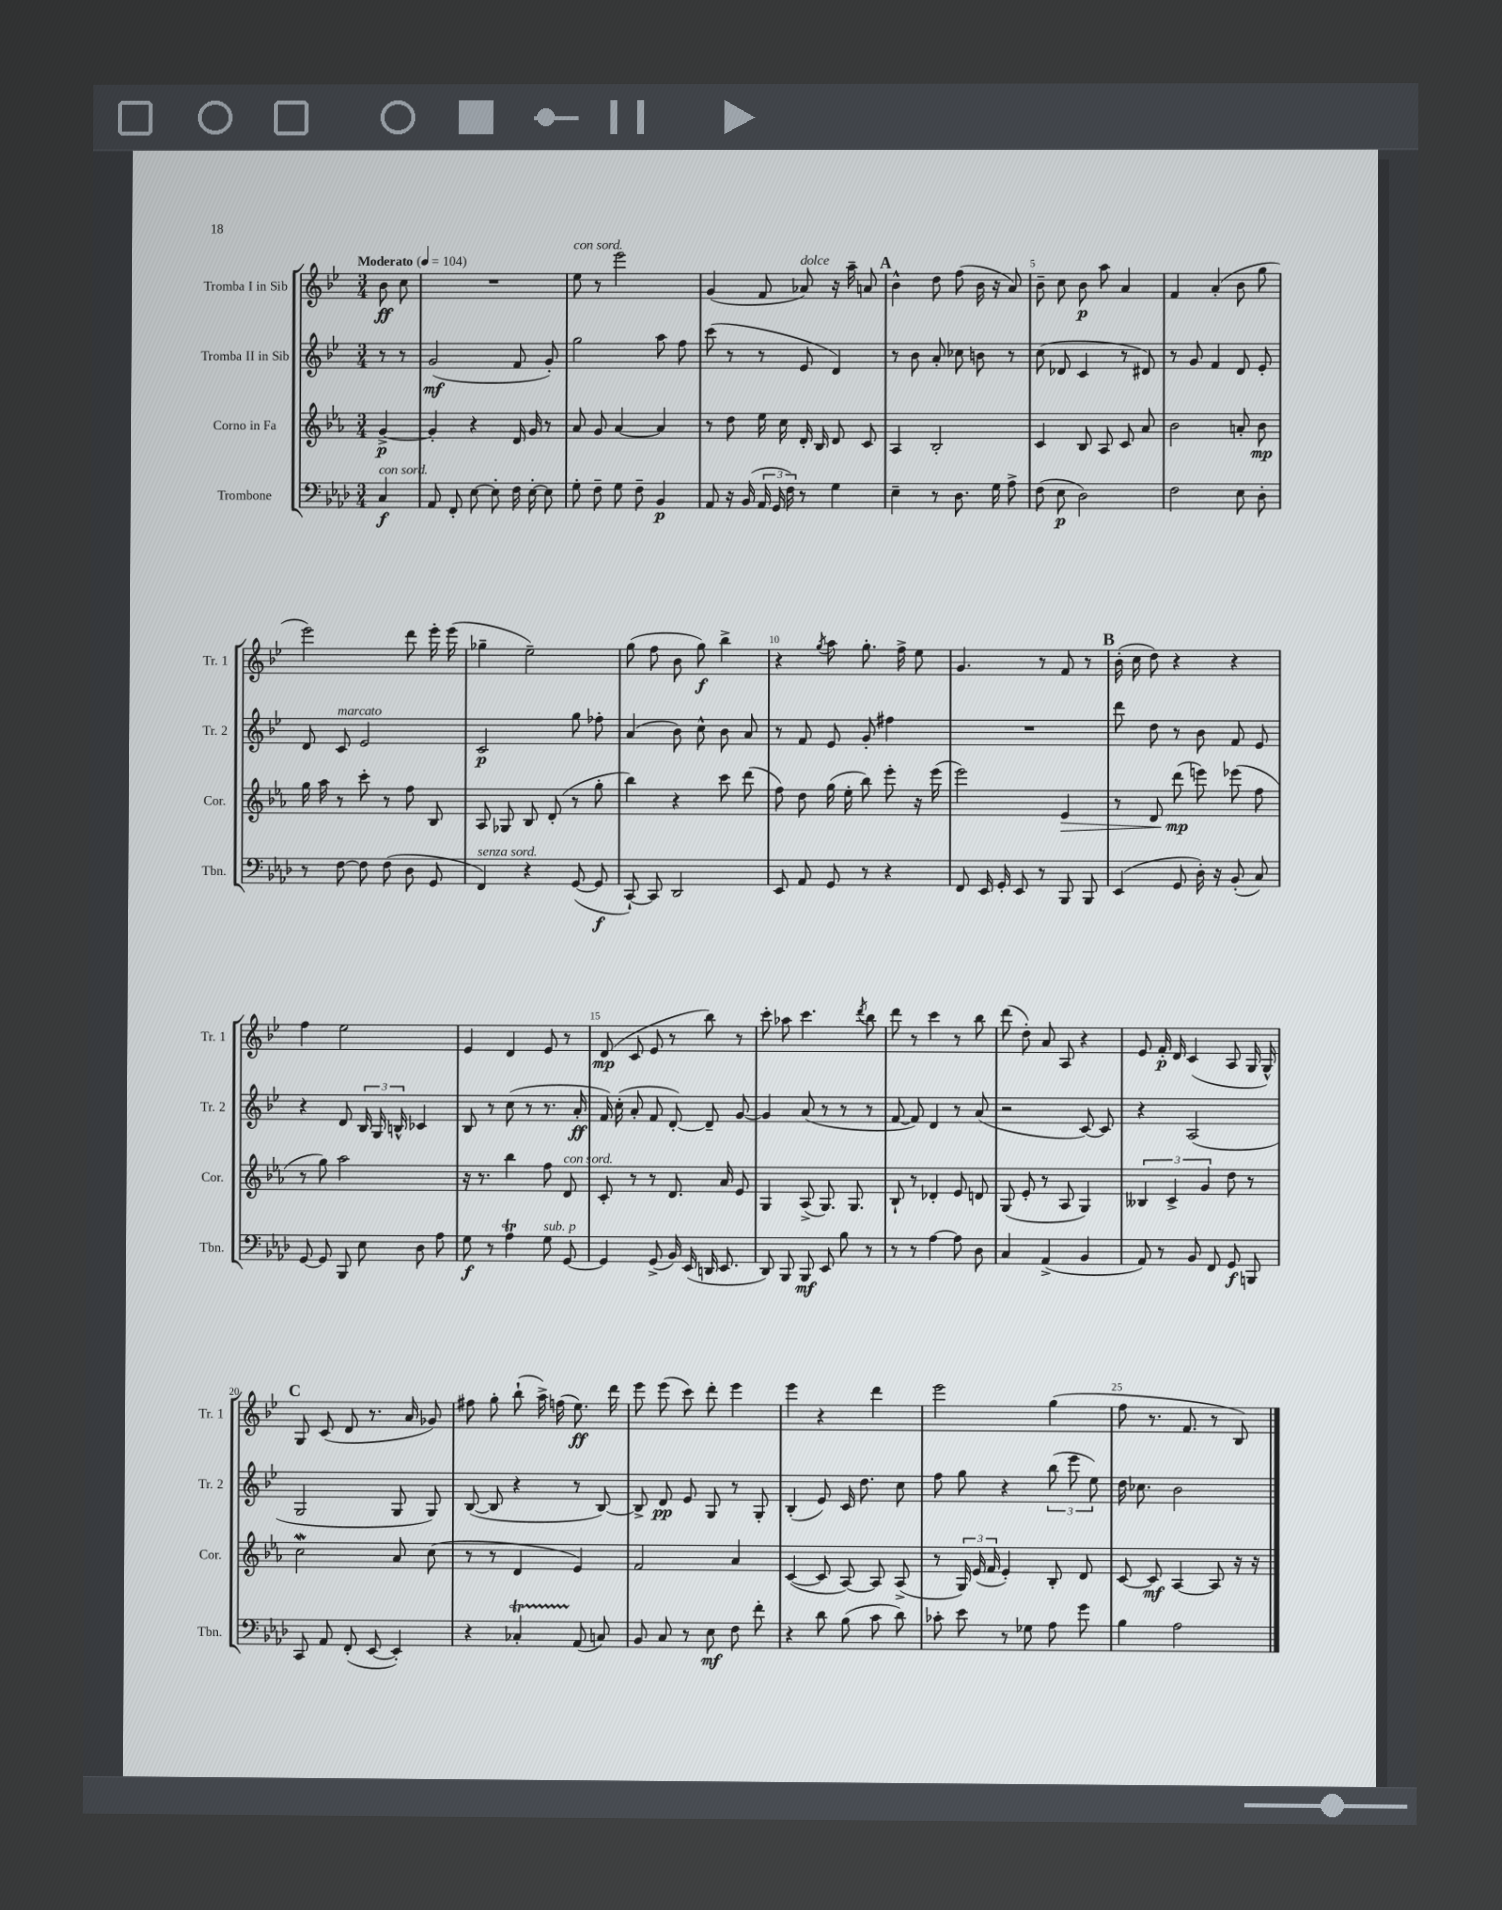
<<
\new StaffGroup <<
\new Staff = "s0" \with { instrumentName = "Tromba I in Sib" shortInstrumentName = "Tr. 1" } {
    \clef treble \key bes \major \numericTimeSignature \time 3/4 \partial 4 \tempo "Moderato" 4 = 104
    \autoBeamOff bes'8\ff c''8 |
    R2. |
    ees''8^\markup { \italic "con sord." } r8 ees'''2 |
    g'4( f'8 aes'8^\markup { \italic "dolce" }) r16 a''16-- a'8 |
    \mark \markup { \bold "A" } bes'4-^ d''8 f''8( bes'16 r16 a'8) |
    bes'8-- c''8 bes'8\p a''8 a'4 |
    f'4 a'4-.( bes'8 g''8 |
    ees'''2) d'''8 ees'''16-. ees'''16( |
    ges''4-- ees''2--) |
    g''8( f''8 bes'8 g''8\f) bes''4-> |
    r4 \acciaccatura { g''8 } a''8 g''8.-. f''16-> ees''8 |
    g'4. r8 f'8 r8 |
    \mark \markup { \bold "B" } bes'16-.( c''16 d''8) r4 r4 |
    f''4 ees''2 |
    ees'4 d'4 ees'8 r8 |
    d'8\mp( c'8 ees'8 r8 bes''8) r8 |
    c'''8-. aes''8 c'''4. \acciaccatura { d'''8 } bes''8 |
    d'''8 r8 c'''4 r8 bes''8 |
    d'''8( d''8-.) a'8 a8 r4 |
    ees'8 f'16-.\p d'16 c'4( a8 g16 g16-^) |
    \mark \markup { \bold "C" } g8 c'8( d'8 r8. a'16 ges'8) |
    fis''8 g''8-. bes''8-!( a''16->) f''16( ees''8.\ff) d'''16 |
    ees'''8 ees'''8( c'''8) d'''8-. ees'''4 |
    ees'''4 r4 d'''4 |
    ees'''2 g''4( |
    f''8 r8. f'8. r8 bes8) \bar "|." |
}
\new Staff = "s1" \with { instrumentName = "Tromba II in Sib" shortInstrumentName = "Tr. 2" } {
    \clef treble \key bes \major \numericTimeSignature \time 3/4 \partial 4
    \autoBeamOff r8 r8 |
    g'2\mf( f'8 g'8-.) |
    g''2 a''8 f''8 |
    c'''8( r8 r8 ees'8 d'4) |
    \mark \markup { \bold "A" } r8 bes'8 a'8-. ces''8 b'8 r8 |
    c''8( des'8 c'4 r8 dis'8) |
    r8 g'8 f'4 d'8 ees'8-. |
    d'8 c'8^\markup { \italic "marcato" } ees'2 |
    c'2\p g''8 fes''8-. |
    a'4( bes'8) c''8-^ bes'8 a'8 |
    r8 f'8 ees'8 g'8-. fis''4 |
    R2. |
    \mark \markup { \bold "B" } d'''8 d''8 r8 bes'8 f'8 ees'8 |
    r4 d'8 \tuplet 3/2 { bes16 g16 b16-^ } ces'4 |
    bes8 r8 c''8( r8 r8. a'16-.\ff |
    f'16) c''16-.( a'8-. f'8 d'8~-.) d'8-- g'8~ |
    g'4 a'8( r8 r8 r8 |
    f'8~ f'8) d'4 r8 a'8( |
    r2 c'8~) c'8 |
    r4 a2( |
    \mark \markup { \bold "C" } g2 g8 g8) |
    bes8~( bes8 r4 r8 bes8~) |
    bes8-> d'8\pp ees'8 g8 r8 g8-. |
    bes4-.( ees'8) c'16 d''8. c''8 |
    f''8 g''8 r4 \tuplet 3/2 { bes''8( ees'''8 ees''8) } |
    d''16 ces''8. bes'2 \bar "|." |
}
\new Staff = "s2" \with { instrumentName = "Corno in Fa" shortInstrumentName = "Cor." } {
    \clef treble \key ees \major \numericTimeSignature \time 3/4 \partial 4
    \autoBeamOff g'4~->\p |
    g'4-. r4 d'16 g'16 r8 |
    aes'8 g'8 aes'4~ aes'4 |
    r8 d''8 ees''16 c''16 d'16-. bes16 d'8 c'8 |
    \mark \markup { \bold "A" } aes4 bes2-. |
    c'4 bes8 aes8 c'8 aes'8 |
    bes'2 a'8-. bes'8\mp |
    g''16 aes''16 r8 c'''8-. r8 f''8 bes8 |
    aes8 ges8 bes8 d'8-.( r8 g''8-. |
    bes''4) r4 c'''8 d'''8( |
    f''8) d''8 g''16( ees''16-. bes''8) ees'''8-. r16 ees'''16( |
    ees'''2) ees'4\> |
    \mark \markup { \bold "B" } r8 d'8 d'''8\mp\!( e'''8) ees'''8( f''8 |
    r8 g''8) aes''2 |
    r16 r8. bes''4 f''8 d'8^\markup { \italic "con sord." } |
    c'8-. r8 r8 d'8. aes'16 ees'8 |
    g4 aes8->( g8.) g8. |
    bes8-! r8 des'4-. ees'8 d'8 |
    g8( ees'8-. r8 aes8 g4) |
    \tuplet 3/2 { beses4 c'4-> g'4 } d''8 r8 |
    \mark \markup { \bold "C" } c''2\mordent aes'8 c''8( |
    r8 r8 d'4 ees'4) |
    f'2 aes'4 |
    c'4~( c'8 aes8~) aes8 aes8->( |
    r8 \tuplet 3/2 { g16) ees'16( f'16 } ees'4-.) bes8-. d'8 |
    c'8~ c'8\mf aes4~ aes8 r16 r16 \bar "|." |
}
\new Staff = "s3" \with { instrumentName = "Trombone" shortInstrumentName = "Tbn." } {
    \clef bass \key aes \major \numericTimeSignature \time 3/4 \partial 4
    \autoBeamOff c4\f^\markup { \italic "con sord." } |
    aes,8 f,8-. ees8~ ees8-. f16 ees16~-. ees8 |
    g8-. f8-- g8 f8-- bes,4\p |
    aes,8 r16 bes,16( \tuplet 3/2 { aes,16 g,16 f16) } r8 g4 |
    \mark \markup { \bold "A" } ees4-- r8 des8. g16 aes8-> |
    f8( ees8\p des2) |
    f2 ees8 des8-. |
    r8 f8~ f8 f8( des8 g,8 |
    f,4^\markup { \italic "senza sord." }) r4 g,8~( g,8\f |
    c,8~-!) c,8 des,2 |
    ees,8 aes,8 g,8 r8 r4 |
    f,8 ees,16 g,16-. ees,8 r8 bes,,8 bes,,8 |
    \mark \markup { \bold "B" } ees,4( g,8 des16-.) r16 bes,8-.( c8) |
    g,8~ g,8 bes,,8 ees8 des8 aes8 |
    g8\f r8 aes4\trill g8^\markup { \italic "sub. p" } g,8~ |
    g,4 g,8->( bes,16) ees,16( d,16 ees,8. |
    des,8) bes,,8 bes,,8\mf ees,8 bes8 r8 |
    r8 r8 aes4~ aes8 des8 |
    c4 aes,4->( bes,4 |
    aes,8) r8 bes,8 f,8 g,8\f b,,8 |
    \mark \markup { \bold "C" } c,8 aes,8 f,8-.( ees,8~ ees,4-.) |
    r4 ces4-.\startTrillSpan aes,8\stopTrillSpan( c8) |
    bes,8 c8 r8 ees8\mf f8 f'8-. |
    r4 des'8 bes8( c'8 des'8) |
    ces'8-. ees'8 r8 ges8 aes8 g'8 |
    bes4 aes2 \bar "|." |
}
>>
>>
\layout { \context { \Score \override BarNumber.break-visibility = ##(#f #t #t) barNumberVisibility = #(every-nth-bar-number-visible 5) } }
